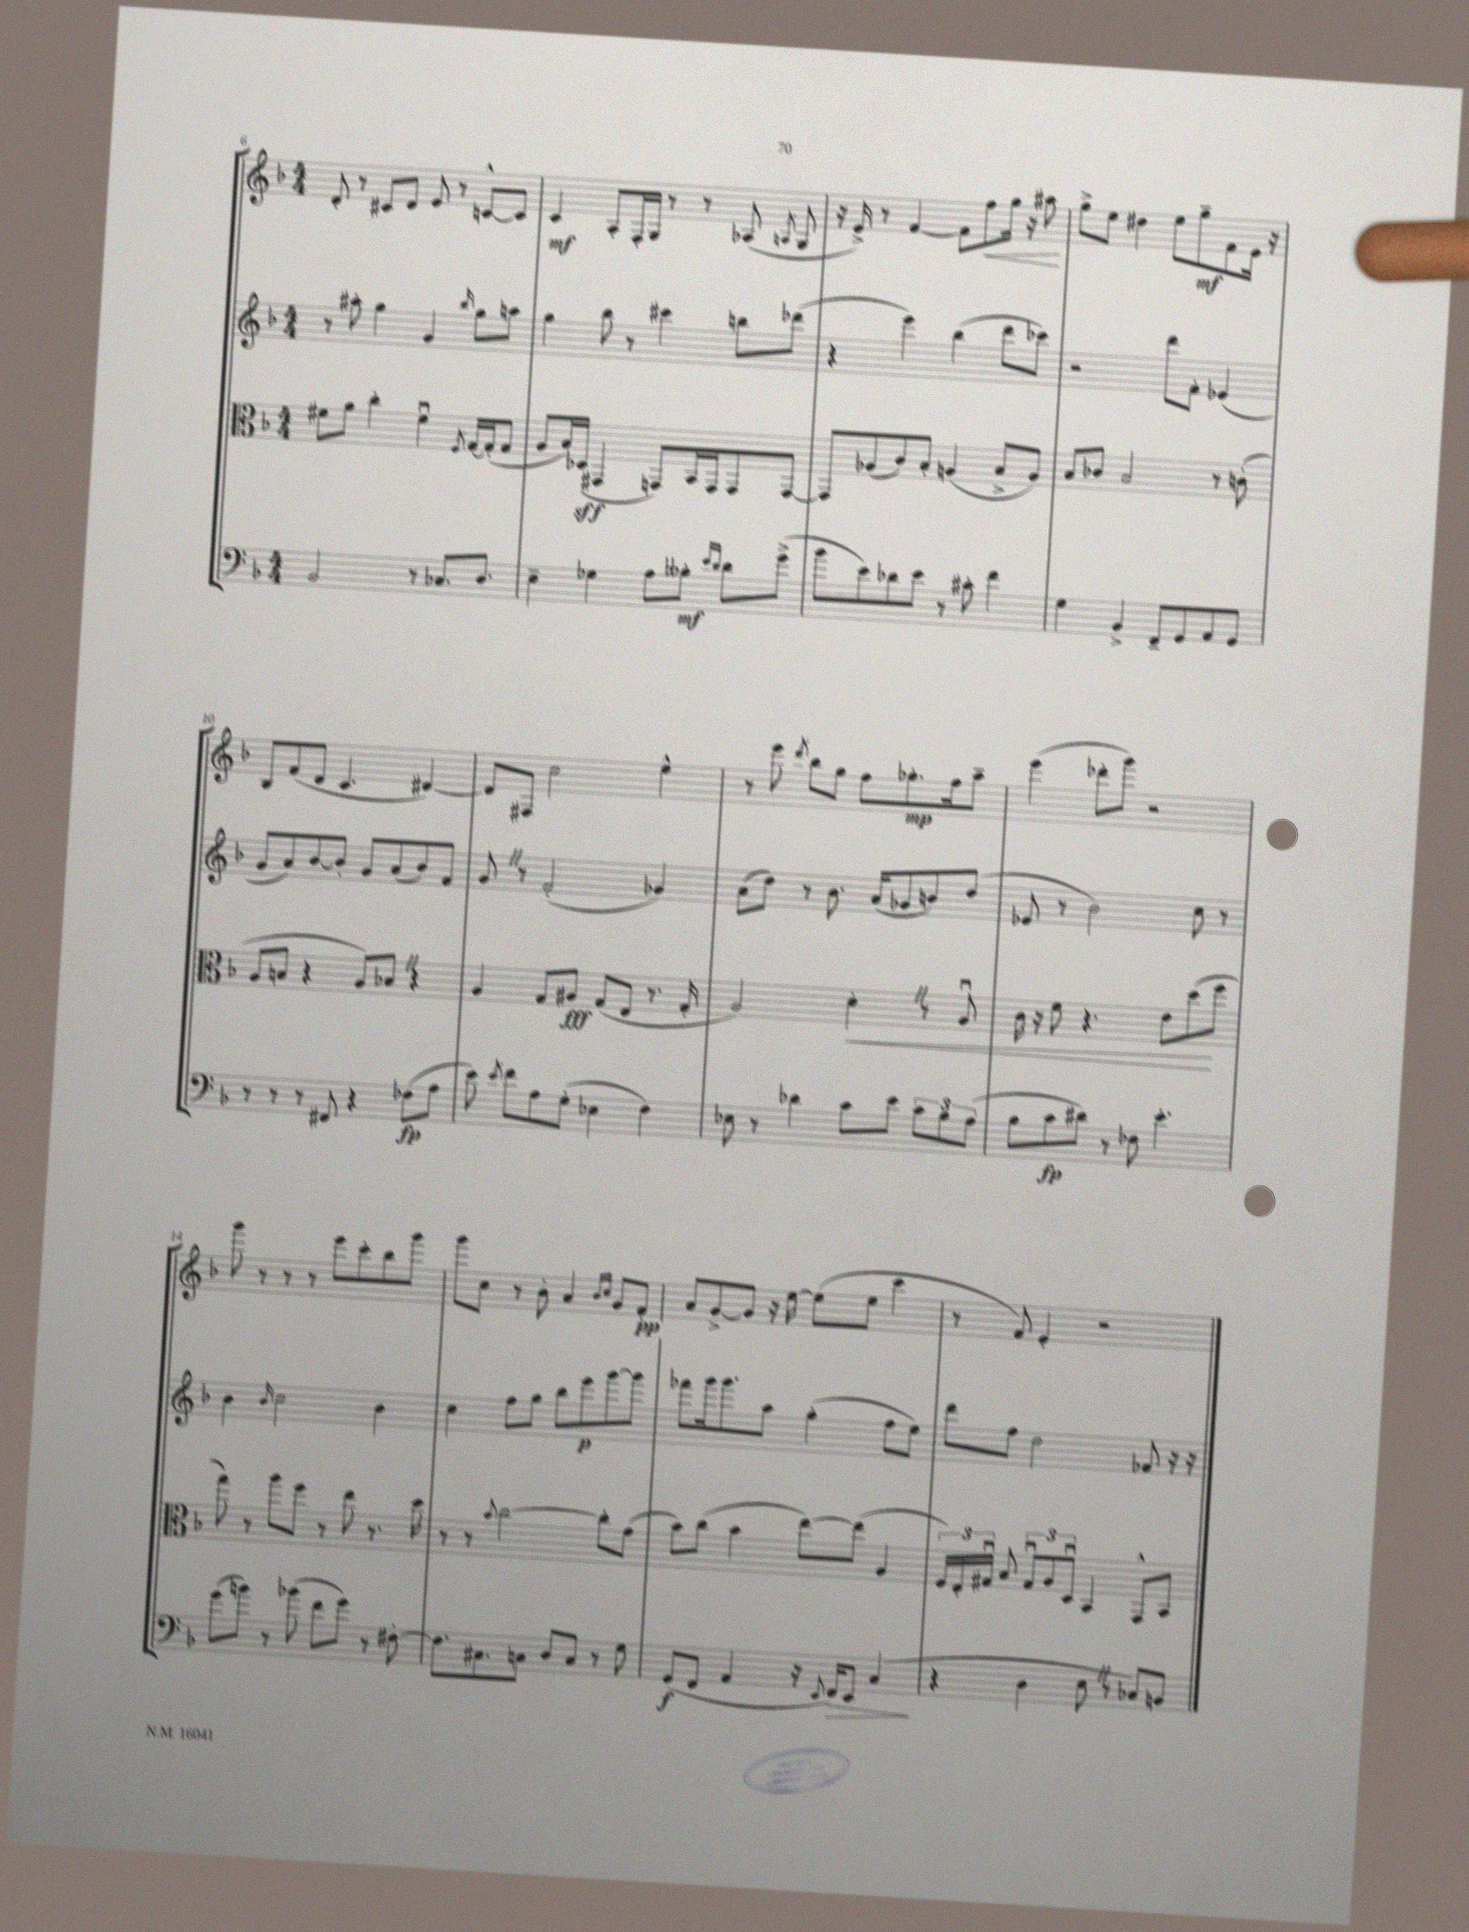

**kern	**dynam	**kern	**dynam	**kern	**dynam	**kern	**dynam
*part4	*part4	*part3	*part3	*part2	*part2	*part1	*part1
*staff4	*staff4	*staff3	*staff3	*staff2	*staff2	*staff1	*staff1
*clefF4	*	*clefC3	*	*clefG2	*	*clefG2	*
*k[b-]	*	*k[b-]	*	*k[b-]	*	*k[b-]	*
*M4/4	*	*M4/4	*	*M4/4	*	*M4/4	*
=6	=6	=6	=6	=6	=6	=6	=6
2BB-/	.	8f#X\L	.	8r	.	8d'/	.
.	.	8a\J	.	8aa#X'\	.	8r	.
.	.	4cc'\	.	4gg\	.	8c#X/L	.
.	.	.	.	.	.	8d/J	.
8r	.	4f#u\	.	4g/	.	8e/	.
8.C-X/L	.	.	.	.	.	8r	.
.	.	8qF/	.	16qqbb-/	.	.	.
.	.	[16G/LL	.	8gg\L	.	[8cn^^/L	.
8.D/J	.	(16G'/J]	.	.	.	.	.
.	.	8G/J	.	8aan\J	.	8c/J]	.
=7	=7	=7	=7	=7	=7	=7	=7
4E~\	.	8A/L	.	4gg\	.	4c/	mf
.	.	16B-/L)	.	.	.	.	.
.	.	(16D-X/JJ	sff	.	.	.	.
4G-X\	.	4GG#X/	.	8bb-\	.	8A'/L	.
.	.	.	.	8r	.	16F'/L	.
.	.	.	.	.	.	16G/JJ	.
8A\L	.	8GGn/L)	.	4ccc#X\	.	8r	.
8B--X'\J	mf	16BB-/L	.	.	.	8r	.
.	.	16GG/J	.	.	.	.	.
16qqe/LL	.	.	.	.	.	.	.
16qqd/JJ	.	.	.	.	.	.	.
8d\L	.	8GG/	.	8bbn\L	.	(8A-X/	.
.	.	.	.	.	.	8qAn/	.
(8g^\J	.	[8GG/J	.	(8ddd-X\J	.	8G/	.
=8	=8	=8	=8	=8	=8	=8	=8
8b-\L	.	8GG/L]	.	4r	.	16r	.
.	.	.	.	.	.	16e^/)	.
8e\)	.	(8A-X/	.	.	.	8r	.
8d-X\	.	8c/)	.	4eee\)	.	[4f/	.
8e\J	.	8B-'/J	.	.	.	.	.
8r	.	(4An/	.	(4bb-\	.	8f\L]	.
!	!	!	!	!	!	!	!LO:HP:b
8c#X'\	.	.	.	.	.	8ff\	<
4f\	.	8B-^/L	.	8ddd\L	.	16gg\Jk	.
.	.	.	.	.	.	16r	.
.	.	8A/J)	.	8ccc-X\J)	.	8aa#X\	.
.	.	.	.	.	.	.	[
=9	=9	=9	=9	=9	=9	=9	=9
4G\	.	8B-/L	.	2r	.	8gg^\L	.
.	.	8c-X/J	.	.	.	8ee\J	.
4BB-^/	.	2B-/	.	.	.	4dd#X\	.
8FF~/L	.	.	.	8ddd\L	.	8ee\L	.
8GG/	.	.	.	8f'\J	.	8gg~\	mf
8AA/	.	8r	.	(4e-X/	.	8f\	.
8GG/J	.	(8cn'\	.	.	.	16e\Jk	.
.	.	.	.	.	.	16r	.
!!LO:LB:g=z
=10	=10	=10	=10	=10	=10	=10	=10
8r	.	8A/L	.	8g/L	.	8B-/L	.
8r	.	8Bn/J	.	8a/)	.	(8f/	.
8r	.	4r	.	[8b-/	.	8d/J	.
8FF#X/	.	.	.	8b-'/J]	.	4.c/	.
4r	.	8A/L)	.	8g/L	.	.	.
.	.	8B-XZ/J	.	(8a/	.	.	.
(8F-X\L	fp	4r	.	8b-/)	.	[4d#X/)	.
8A\J	.	.	.	8f/J	.	.	.
=11	=11	=11	=11	=11	=11	=11	=11
8e\)	.	4A/	.	8gZ/	.	8d#/L]	.
8qe/	.	.	.	.	.	.	.
8f\L	.	.	.	8r	.	8F#X/J	.
8A\	.	8G/L	.	(2f'/	.	2cc\	.
(8G'\J	.	8A#X/J	fff	.	.	.	.
4E-X\	.	(8G/L	.	.	.	.	.
.	.	8E/J	.	.	.	.	.
4F\)	.	8.r	.	4g-X/)	.	4ee^^\	.
.	.	16G'/	.	.	.	.	.
=12	=12	=12	=12	=12	=12	=12	=12
8E-X\	.	2A/)	.	(8a\L	.	8r	.
8r	.	.	.	8dd\J)	.	8eee\	.
.	.	.	.	.	.	8qddd/	.
4d-X\	.	.	.	8r	.	8bb-\L	.
.	.	.	.	8.b-\	.	8gg\J	.
!	!	!	!LO:HP:b	!	!	!	!
8c\L	.	4d'Z\	<	.	.	8ff\L	.
.	.	.	.	(16a/KL	.	.	.
8e\J	.	.	.	8g-X/	.	8.gg-X'\	mp
12c\L	.	8r	.	8bn/)	.	.	.
.	.	.	.	.	.	16ff\k	.
12B-\	.	.	.	.	.	.	.
.	.	8Au/	.	(8dd/J	.	8aa~\J	.
(12A\J	.	.	.	.	.	.	.
=13	=13	=13	=13	=13	=13	=13	=13
8B-\L	.	16c\	.	8e-X/	.	(4eee\	.
.	.	16r	.	.	.	.	.
8c\	fp	8f\	.	8r	.	.	.
8d#X\J)	.	4.r	.	2b-\)	.	8ddd-X'\L	.
8r	.	.	.	.	.	8ggg\J)	.
8F-X\	.	.	.	.	.	2r	.
4.e'\	.	8e\L	.	.	.	.	.
.	.	(8dd\	.	8cc\	.	.	.
.	.	8ff\J	[	8r	.	.	.
!!LO:LB:g=z
=14	=14	=14	=14	=14	=14	=14	=14
(8g\L	.	8gg\)	.	4b-\	.	8ggg\	.
8bn\J)	.	8r	.	.	.	8r	.
.	.	.	.	16qqb-/	.	.	.
8r	.	8aa\L	.	2cc\	.	8r	.
(8b-X\	.	8ff\J	.	.	.	8r	.
8f\L	.	8r	.	.	.	8eee\L	.
8g\J)	.	8ee\	.	.	.	8ccc'\	.
8r	.	8.r	.	4b-\	.	8bb-\	.
[8F#X'\	.	.	.	.	.	8ggg\J	.
.	.	16dd\	.	.	.	.	.
=15	=15	=15	=15	=15	=15	=15	=15
8.F#\L]	.	8r	.	4cc\	.	8ggg\L	.
.	.	8r	.	.	.	8cc\J	.
8.C#X\	.	.	.	.	.	.	.
.	.	8qqb-/	.	.	.	.	.
.	.	[2cc\	.	8ff\L	.	8r	.
8Cn\J	.	.	.	8gg\J	.	8b-'\	.
8D/L	.	.	.	8bb-\L	.	4a/	.
8C/J	.	.	.	8eee\	p	.	.
.	.	.	.	.	.	16qqb-/LL	.
.	.	.	.	.	.	16qqcc/JJ	.
8r	.	8cc'\L]	.	[8ggg\	.	8g/L	.
8G\	.	(8g\J	.	8ggg\J]	.	8f'/J	pp
=16	=16	=16	=16	=16	=16	=16	=16
(8GG/L	f	8b-\L)	.	8fff-X\L	.	8a/L	.
8FF/J	.	(8cc\J	.	16ggg\k	.	[8g^/	.
.	.	.	.	8.ggg\	.	.	.
4AA/	.	4b-\	.	.	.	8g/J]	.
.	.	.	.	8aa\J	.	16r	.
.	.	.	.	.	.	[16ee\	.
16r	.	[8ee\L)	.	(4gg'\	.	(8ee\L]	.
8qqEE/	.	.	.	.	.	.	.
!	!LO:HP:b	!	!	!	!	!	!
16FF/KL)	>	.	.	.	.	.	.
8EE/J	.	(8ee\J]	.	.	.	8ee\J	.
(4C/	.	4A/	.	8ff\L	.	4ccc\	.
.	.	.	.	8ee\J)	.	.	.
.	]	.	.	.	.	.	.
=17	=17	=17	=17	=17	=17	=17	=17
4r	.	24F/LL)	.	8ddd\L	.	8r	.
.	.	24E'/	.	.	.	.	.
.	.	24G#Xu/JJ	.	.	.	.	.
.	.	8B-/	.	8ff\J	.	8f/)	.
4D\	.	12G#u/L	.	2dd\	.	4e'/	.
.	.	12A/	.	.	.	.	.
.	.	12Du/J	.	.	.	.	.
8EZ\	.	4BB-/	.	.	.	2r	.
8r	.	.	.	.	.	.	.
8C-X/L)	.	8GG^^/L	.	8f-X/	.	.	.
8BBn/J	.	8BB-/J	.	16r	.	.	.
.	.	.	.	16r	.	.	.
==	==	==	==	==	==	==	==
*-	*-	*-	*-	*-	*-	*-	*-
